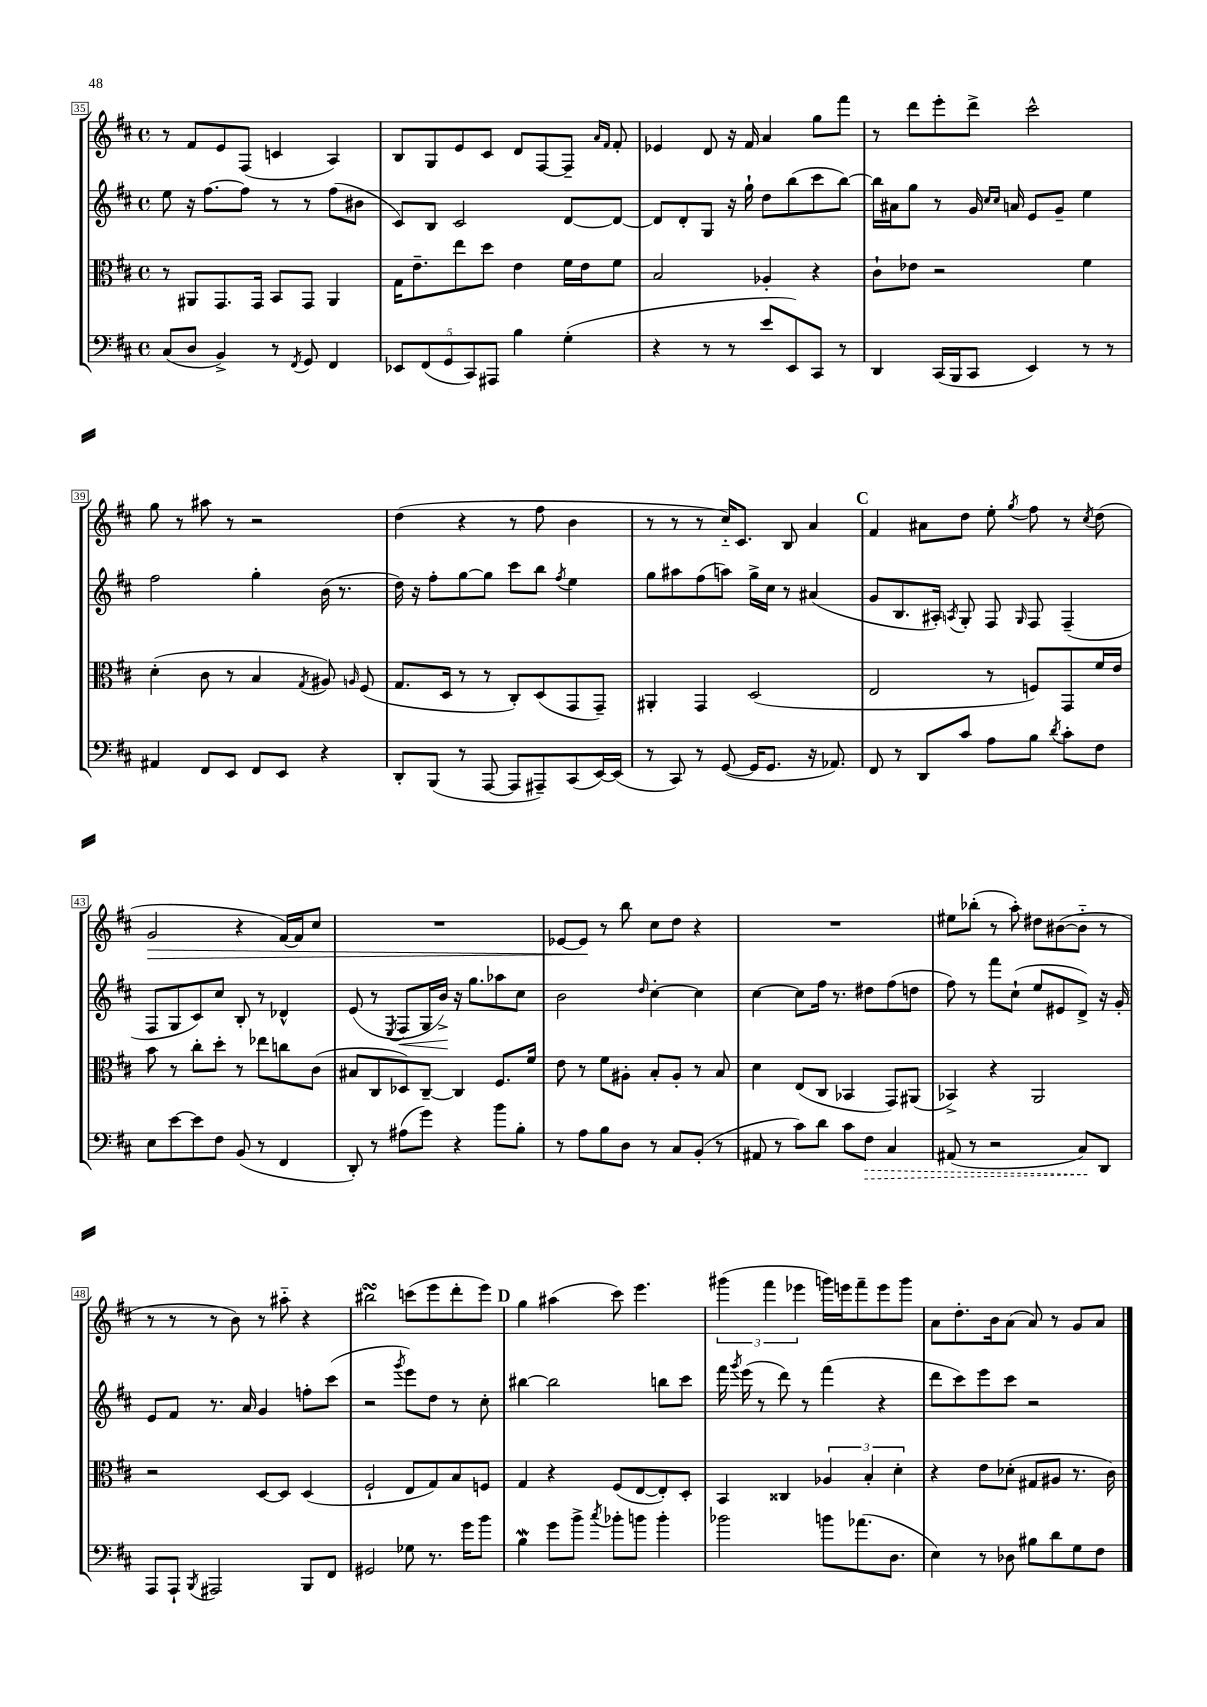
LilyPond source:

<<
\new StaffGroup <<
\new Staff = "s0" {
    \clef treble \key d \major \defaultTimeSignature \time 4/4
    \autoBeamOff r8 fis'8[ e'8 fis8]( c'4 a4) |
    b8[ g8 e'8 cis'8] d'8[ fis8~ fis8]-- \grace { a'16[ fis'16] } fis'8-. |
    ees'4 d'8 r16 fis'16 a'4 g''8[ fis'''8] |
    r8 d'''8[ e'''8-. d'''8]-> cis'''2-^ |
    g''8 r8 ais''8 r8 r2 |
    d''4( r4 r8 fis''8 b'4 |
    r8 r8 r8 cis''16[-_) cis'8.] b8 a'4 |
    \mark \markup { \bold "C" } fis'4 ais'8[ d''8] e''8-. \acciaccatura { g''8 } fis''8 r8 \acciaccatura { cis''8 } d''8( |
    g'2\> r4 fis'16[~) fis'16 cis''8] |
    R1 |
    ees'8[~ ees'8]\! r8 b''8 cis''8[ d''8] r4 |
    R1 |
    eis''8[ bes''8]-.( r8 a''8-.) dis''8[ bis'8~( bis'8]-_ r8 |
    r8 r8 r8 b'8) r8 ais''8-_ r4 |
    bis''2\turn c'''8[( e'''8 d'''8-. e'''8]) |
    \mark \markup { \bold "D" } g''4 ais''4( cis'''8) e'''4. |
    \tuplet 3/2 { gis'''4( fis'''4 ees'''4 } g'''16[) e'''16 fis'''8-- e'''8 g'''8] |
    a'8[ d''8.-. b'16 a'8]( a'8) r8 g'8[ a'8] \bar "|." |
}
\new Staff = "s1" {
    \clef treble \key d \major \defaultTimeSignature \time 4/4
    \autoBeamOff e''8 r16 fis''8.[~ fis''8] r8 r8 fis''8[( bis'8] |
    cis'8[) b8] cis'2 d'8[~ d'8]~ |
    d'8[ d'8-. g8] r16 g''16-! d''8[ b''8( cis'''8 b''8]~) |
    b''16[ ais'16 g''8] r8 g'16 \grace { cis''16[ cis''16] } a'16 e'8[ g'8]-- e''4 |
    fis''2 g''4-. b'16( r8. |
    d''16) r16 fis''8[-. g''8~ g''8] cis'''8[ b''8] \acciaccatura { fis''8 } e''4 |
    g''8[ ais''8 fis''8( a''8]) g''16[-> cis''16] r8 ais'4( |
    \mark \markup { \bold "C" } g'8[ b8. ais16]-.) \acciaccatura { a8 } g8-. fis8 \grace { g16 } fis8 fis4--( |
    fis8[ g8 cis'8) cis''8] b8-. r8 des'4-^ |
    e'8( r8 \acciaccatura { e8 } fis8[\< g16 b'16]->\!) r16 g''8.[ aes''8 cis''8] |
    b'2 \grace { d''16 } cis''4~-. cis''4 |
    cis''4~ cis''8[ fis''16] r8. dis''8[ fis''8( d''8] |
    fis''8) r8 fis'''8[ cis''8]-!( e''8[ eis'8 d'8]->) r16 g'16-. |
    e'8[ fis'8] r8. a'16 g'4 f''8[-. cis'''8]( |
    r2 \acciaccatura { g'''8 } e'''8[) d''8] r8 cis''8-. |
    \mark \markup { \bold "D" } bis''4~ bis''2 b''8[ cis'''8] |
    fis'''16 \acciaccatura { g'''8 } e'''16( r8 d'''8) r8 fis'''4( r4 |
    d'''8[ cis'''8) e'''8 cis'''8] r2 \bar "|." |
}
\new Staff = "s2" {
    \clef alto \key d \major \defaultTimeSignature \time 4/4
    \autoBeamOff r8 ais,8[ g,8. g,16] b,8[ g,8] ais,4 |
    g16[ e'8.-- e''8 d''8] e'4 fis'16[ e'16 fis'8] |
    b2 aes4-. r4 |
    cis'8[-! ees'8] r2 fis'4 |
    d'4-.( cis'8 r8 b4 \acciaccatura { g8 } ais8) \grace { a16 } fis8( |
    g8.[ d16] r8 r8 cis8[-.) d8( g,8 g,8]--) |
    ais,4-. g,4 d2( |
    \mark \markup { \bold "C" } e2 r8 f8[) g,8 fis'16 e'16] |
    b'8 r8 cis''8[-. d''8]-. r8 ees''8[ c''8 cis'8]( |
    bis8[ cis8 des8) cis8]~-- cis4 fis8.[ fis'16] |
    e'8 r8 fis'8[ ais8]-. b8[-. ais8]-. r8 b8 |
    d'4 e8[( cis8] bes,4 g,8[) ais,8]( |
    bes,4->) r4 a,2 |
    r2 d8[~ d8] d4( |
    fis2-! e8[ g8) b8 f8] |
    \mark \markup { \bold "D" } g4 r4 fis8[( e8~ e8-.) d8]-. |
    b,4 cisis4 \tuplet 3/2 { aes4 b4-. d'4-. } |
    r4 e'8[ des'8]-.( gis8[ ais8] r8. cis'16) \bar "|." |
}
\new Staff = "s3" {
    \clef bass \key d \major \defaultTimeSignature \time 4/4
    \autoBeamOff cis8[( d8] b,4->) r8 \acciaccatura { fis,8 } g,8 fis,4 |
    \tuplet 5/4 { ees,8[ fis,8( g,8 cis,8) ais,,8] } b4 g4-.( |
    r4 r8 r8 e'8[ e,8) cis,8] r8 |
    d,4 cis,16[( b,,16 cis,8] e,4) r8 r8 |
    ais,4 fis,8[ e,8] fis,8[ e,8] r4 |
    d,8[-. b,,8]( r8 a,,8~ a,,8[ ais,,8--) cis,8( e,16~) e,16]( |
    r8 cis,8) r8 g,8~( g,16[ g,8.] r16 aes,8.) |
    \mark \markup { \bold "C" } fis,8 r8 d,8[ cis'8] a8[ b8] \acciaccatura { d'8 } cis'8[-. fis8] |
    e8[ e'8~ e'8 fis8] b,8( r8 fis,4 |
    d,8-.) r8 ais8[( g'8]) r4 b'8[ b8]-. |
    r8 a8[ b8 d8] r8 cis8[ b,8]-.( r8 |
    ais,8 r8 cis'8[) d'8] cis'8[ \once \override Hairpin.style = #'dashed-line fis8]\> cis4 |
    ais,8( r8 r2 cis8[\!) d,8] |
    a,,8[ a,,8]-! \acciaccatura { b,,8 } ais,,2 b,,8[ fis,8] |
    gis,2 ges8 r8. g'16[ b'8] |
    \mark \markup { \bold "D" } b4\mordent g'8[ b'8]-> \acciaccatura { cis''8 } bes'8[-. b'8] b'4-. |
    bes'2 b'8[ aes'8.( d8.] |
    e4) r8 des8 bis8[ d'8 g8 fis8] \bar "|." |
}
>>
>>
\layout { \context { \Score currentBarNumber = #35 \override BarNumber.stencil = #(make-stencil-boxer 0.1 0.3 ly:text-interface::print) } }
